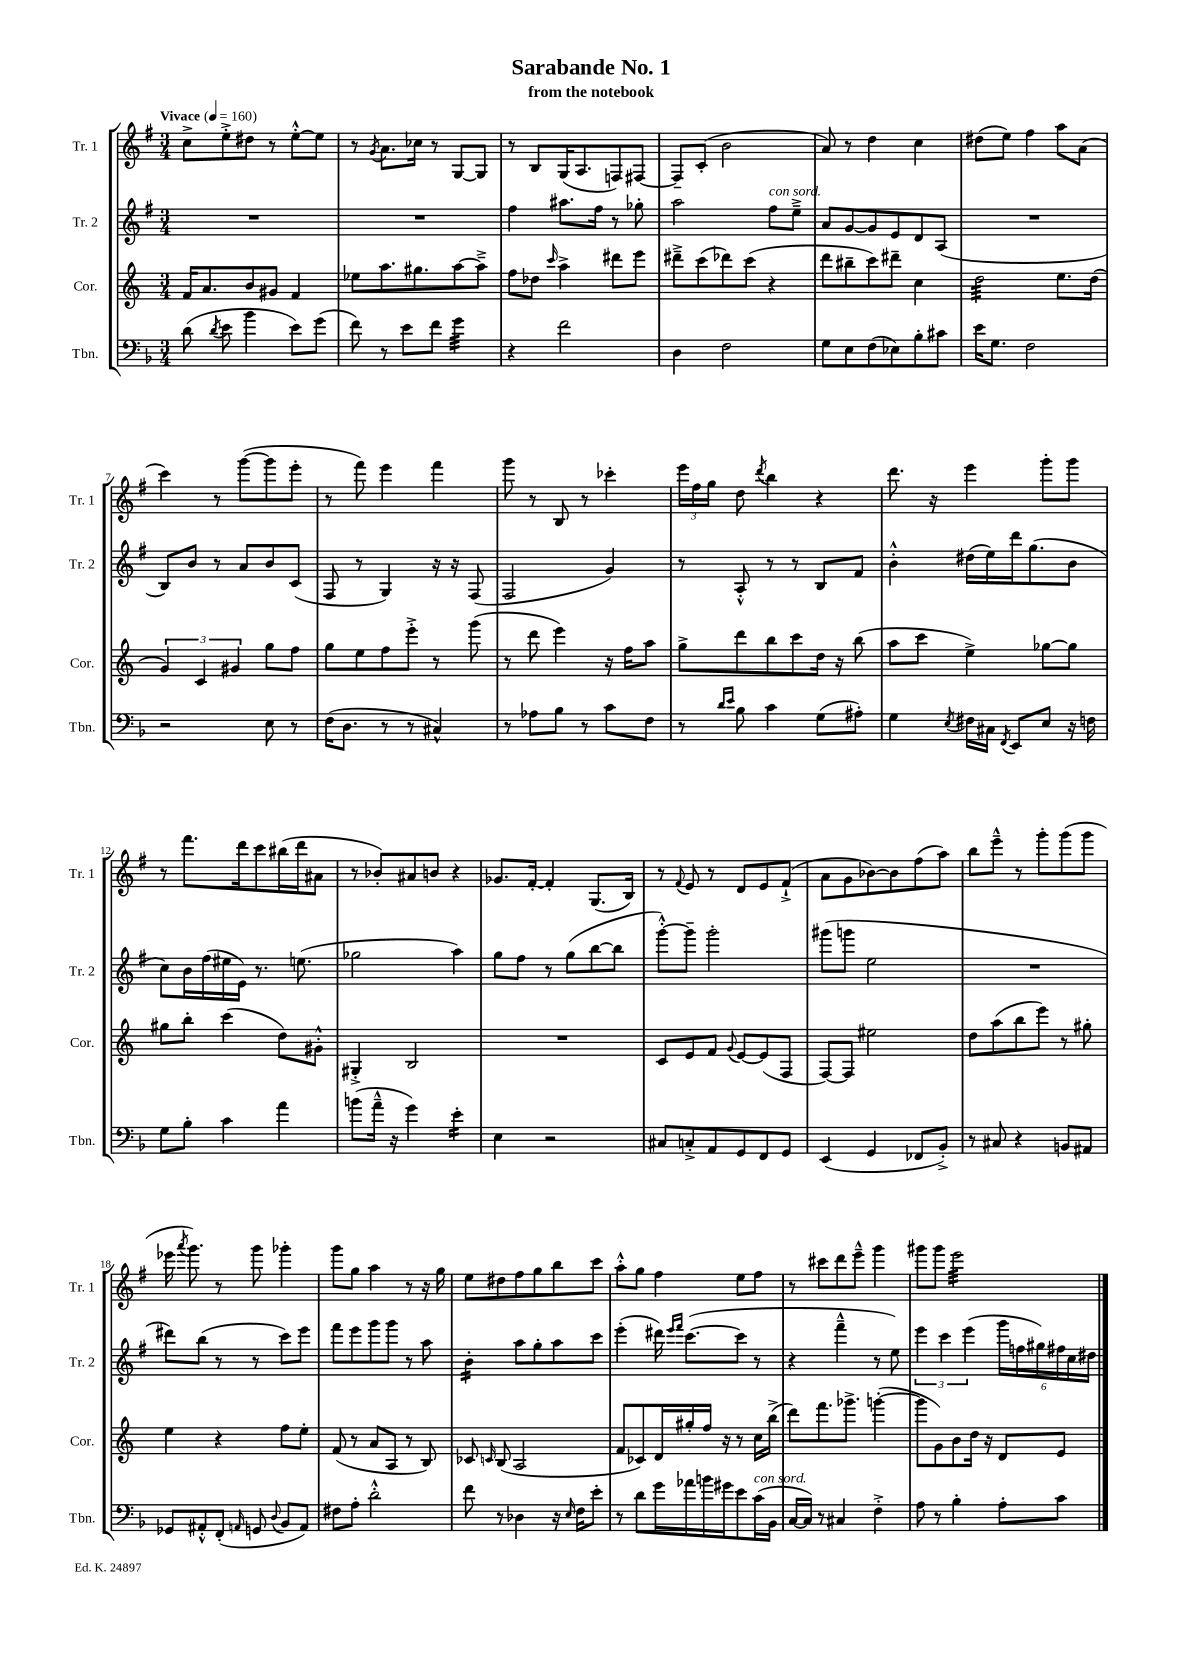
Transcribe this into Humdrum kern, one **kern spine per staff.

**kern	**kern	**kern	**kern
*staff4	*staff3	*staff2	*staff1
*clefF4	*clefG2	*clefG2	*clefG2
*k[b-]	*k[]	*k[f#]	*k[f#]
*M3/4	*M3/4	*M3/4	*M3/4
*MM160	*MM160	*MM160	*MM160
(8d	16f	2.r	8cc^
.	8.a	.	.
8qd	.	.	.
8e	.	.	8ee'^
4b-	8b	.	8dd#
.	8g#	.	8r
8e)	4f	.	[8ee'^^
(8g	.	.	8ee]
=	=	=	=
8f)	8ee-	2.r	8r
.	.	.	8qg
8r	8.aa	.	8.a
8e	.	.	.
.	8.gg#	.	16cc-
8f	.	.	8r
4g	[8aa	.	[8G
.	8aa~^]	.	8G]
=	=	=	=
4r	8ff	4ff#	8r
.	8dd-	.	8B
.	16qqccc	.	.
2f	4aa^	8.aa#	(16G
.	.	.	8.A
.	.	16ff#	.
.	8ddd#	8r	8F)
.	8eee	8gg-'	[8F#
=	=	=	=
4D	8ddd#~^	2aa	8F#~]
.	(8ccc	.	(8c'
2F	8ddd-)	.	2b
.	(8ccc	.	.
.	4r	8ff#	.
.	.	8ee~^	.
=	=	=	=
8G	8ddd	8a	8a)
8E	8bb#~	[8g	8r
(8F	8ccc)	8g]	4dd
8E-)	8ddd#~	8e	.
8B-'	4cc	8d	4cc
8c#	.	(8A	.
=	=	=	=
16e	2dd	2.r	(8dd#
8.G	.	.	.
.	.	.	8ee)
2F	.	.	4ff#
.	8.ee	.	8aa
.	.	.	(8a
.	(16dd	.	.
=	=	=	=
2r	6g)	8B)	4ccc)
.	.	8b	.
.	6c	.	.
.	.	8r	8r
.	6g#	.	.
.	.	8a	([8ggg
8E	8gg	8b	8ggg]
8r	8ff	(8c	8eee'
=	=	=	=
(16F	8gg	8F#	8r
8.D	.	.	.
.	8ee	8r	8fff#)
8r	8ff	4G)	4eee
8r	8eee'^	.	.
4C#^^)	8r	16r	4fff#
.	.	16r	.
.	(8ggg	(8F#	.
=	=	=	=
8r	8r	2F#	8ggg
8A-	8ddd	.	8r
8B-	4eee)	.	8B
8r	.	.	8r
8c	16r	4g)	4ccc-'
.	16ff	.	.
8F	8aa	.	.
=	=	=	=
8r	8gg^	8r	24eee
.	.	.	24ff#
.	.	.	24gg
16qqd	.	.	.
16qqe	.	.	.
8B-	8ddd	8A'^^	8dd
.	.	.	8qddd
4c	8bb	8r	4bb
.	8ccc	8r	.
(8G	16dd	8B	4r
.	16r	.	.
8A#')	(8bb	8f#	.
=	=	=	=
4G	8aa	4b'^^	8.ddd
.	8ccc	.	.
.	.	.	16r
8qE	.	.	.
16F#	4ee^)	(16dd#	4eee
16C#	.	16ee)	.
8qFF	.	.	.
8EE	.	16ddd	.
.	.	(8.gg	.
8E	[8gg-	.	8ggg'
16r	8gg-]	8b	8ggg
16F	.	.	.
=	=	=	=
8G	8gg#	8cc)	8r
8B-'	8bb'	16b	8.fff#
.	.	(16ff#	.
4c	(4ccc	16ee#	.
.	.	16e)	16ddd
.	.	8.r	8ccc
4a	8dd)	.	(16bb#
.	.	(8.ee	16ddd
.	8g#'^^	.	8a#
=	=	=	=
(8b	4G#'^	2gg-	8r
16a~^^	.	.	8b-')
16r	.	.	.
4g)	2B	.	8a#
.	.	.	8b
4e'	.	4aa)	4r
=	=	=	=
4E	2.r	8gg	8.g-
.	.	8ff#	.
.	.	.	[16f#'
2r	.	8r	4f#']
.	.	(8gg	.
.	.	[8bb	(8.G
.	.	8bb]	.
.	.	.	16B)
=	=	=	=
8C#	8c	[8ggg'^^)	8r
.	.	.	8qqf#
8C'^	8e	8ggg~]	8e
8AA	8f	2ggg'	8r
.	8qqg	.	.
8GG	[8e	.	8d
8FF	(8e]	.	8e
8GG	8F	.	(8f#`^
=	=	=	=
(4EE	[8F)	(8ggg#	8a
.	8F]	8ggg	8g
4GG	2ee#	2ee	[8b-)
.	.	.	8b-]
8FF-	.	.	(8ff#
8BB-'^)	.	.	8aa)
=	=	=	=
8r	8dd	2.r	8bb
8C#	(8aa	.	8eee~^^
4r	8bb	.	8r
.	8eee)	.	8ggg'
8BB	8r	.	(8ggg
8AA#	8gg#'	.	8ggg
=	=	=	=
8GG-	4ee	8ddd#)	16eee-
.	.	.	8qaaa
.	.	.	8.ggg)
8AA#'^^	.	(8bb	.
(8FF'	4r	8r	8r
16qqAA	.	.	.
8GG	.	8r	8ggg
8qqD	.	.	.
8BB-	8ff	8ccc)	4ggg-'
8AA)	8ee'	8eee	.
=	=	=	=
8F#	(8f	8fff#	8ggg
8A'	8r	8eee	8gg
2d'^^	8a	8ggg	4aa
.	8A	8ggg	.
.	8r	8r	8r
.	8B)	8aa	16r
.	.	.	16gg
=	=	=	=
8f	8c-	4b'	8ee
.	16qqc	.	.
8r	(8B	.	8dd#
4D-	2A	8aa	8ff#
.	.	8gg'	8gg
16r	.	8aa	8bb
16qqE	.	.	.
16F	.	.	.
8e'	.	8ccc	8ccc
=	=	=	=
8r	8f	(4eee'	8aa'^^
8d	8c-)	.	8gg
16g	16d	16ddd#)	4ff#
.	.	16qqeee	.
.	.	16qqfff#	.
16a-	16gg#'	([8.ccc	.
16b	16ff	.	.
16g#	16r	.	.
8e	8r	8ccc]	8ee
(16c	16cc	8r	8ff#
16BB-	(16bb^	.	.
=	=	=	=
[16C	8ddd)	4r	8r
16C])	.	.	.
8r	8.fff	.	8ccc#
4C#	.	4fff#~^^	8ddd
.	8.ggg-^	.	.
.	.	.	8eee~^^
4F'^	([4ggg'	8r	4ggg
.	.	8ee)	.
=	=	=	=
8A	8ggg]	6eee	8ggg#
8r	8g)	.	8ggg#
.	.	6ccc	.
4B-'	8b	.	2eee
.	.	(6eee	.
.	16dd	.	.
.	16r	.	.
8A'	8d	24ggg	.
.	.	24ff	.
.	.	24gg#)	.
8c	8e	24ff#	.
.	.	24cc	.
.	.	24dd#	.
==	==	==	==
*-	*-	*-	*-
